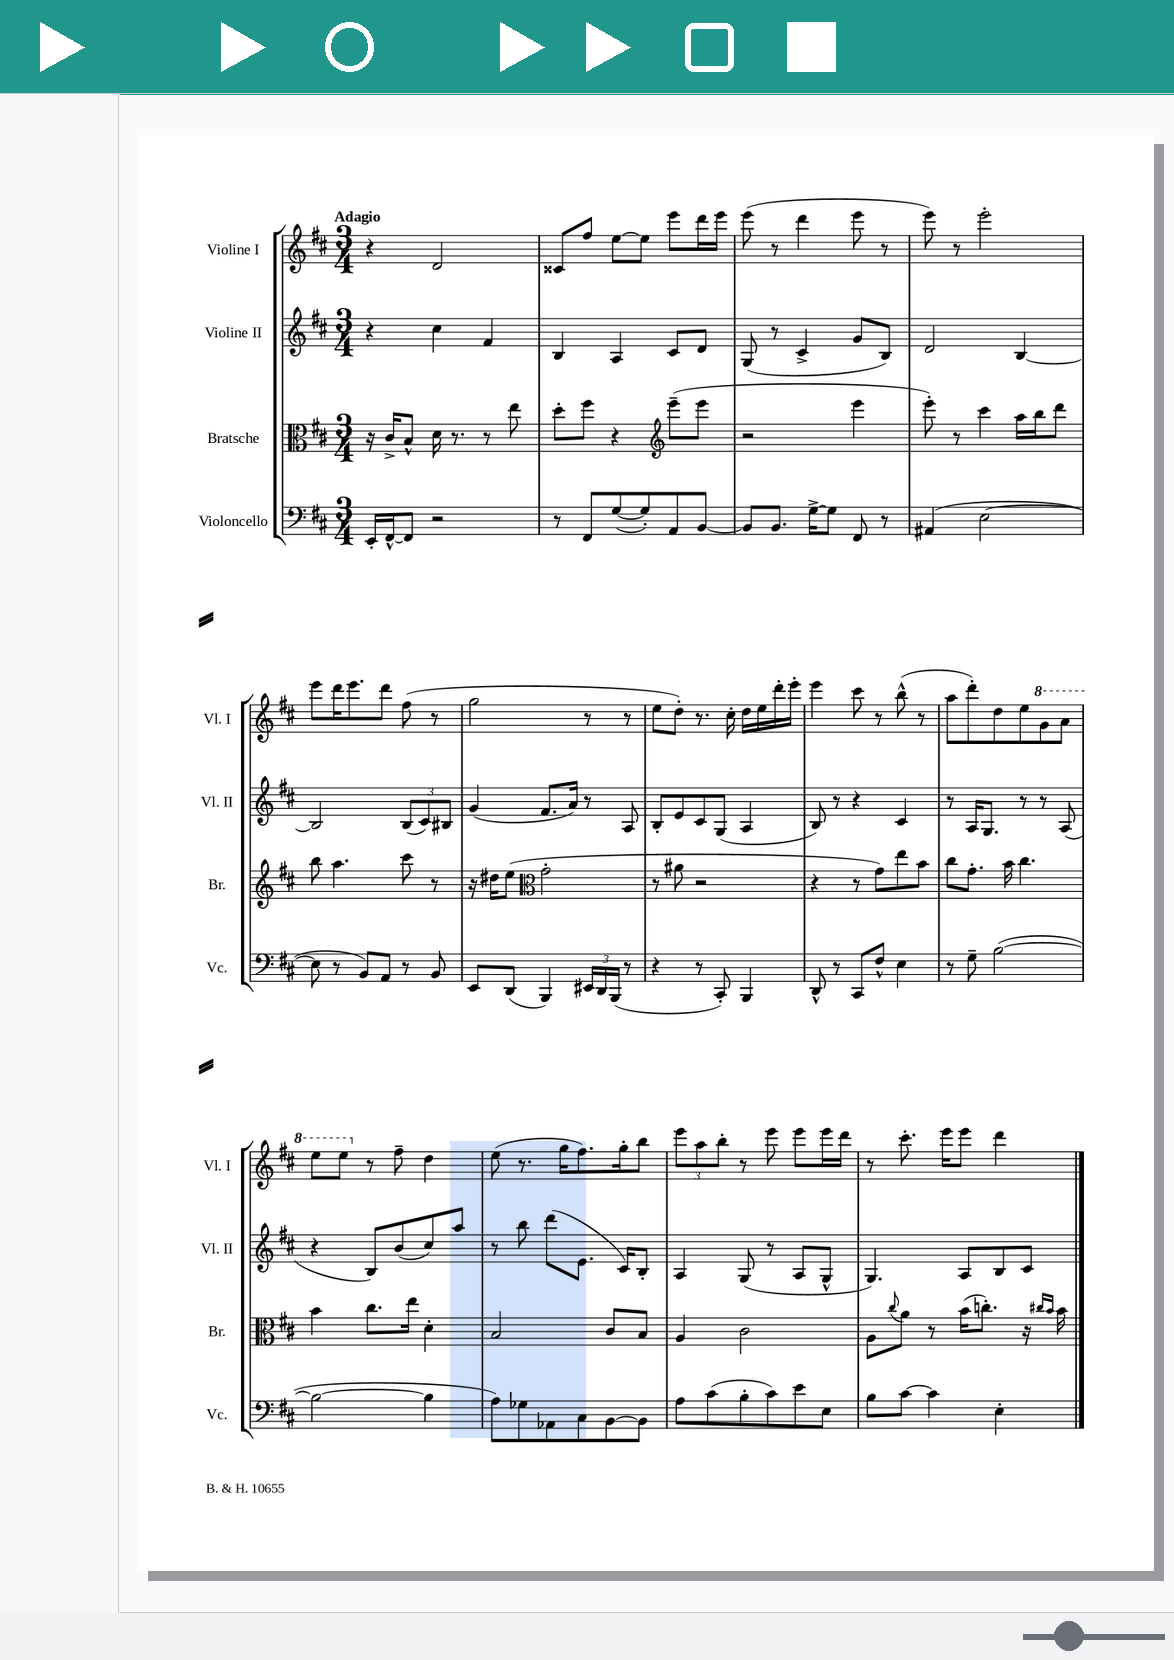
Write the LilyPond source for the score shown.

<<
\new StaffGroup <<
\new Staff = "s0" \with { instrumentName = "Violine I" shortInstrumentName = "Vl. I" } {
    \clef treble \key d \major \numericTimeSignature \time 3/4 \tempo "Adagio"
    r4 d'2 |
    cisis'8 fis''8 e''8~ e''8 e'''8 d'''16 e'''16 |
    e'''8( r8 d'''4 e'''8 r8 |
    e'''8) r8 e'''2-. |
    e'''8 d'''16 e'''8. d'''8 fis''8( r8 |
    g''2 r8 r8 |
    e''8 d''8-.) r8. cis''16-. d''16 e''16 d'''16-. e'''16-. |
    e'''4 cis'''8 r8 b''8-^( r8 |
    a''8 d'''8-.) d''8 e''8 \ottava #1 g''8 a''8 |
    e'''8 e'''8 \ottava #0 r8 fis''8-- d''4 |
    e''8( r8. g''16 fis''8.) g''16-. b''8 |
    \tuplet 3/2 { e'''8 a''8 b''8-. } r8 e'''8 e'''8 e'''16 d'''16 |
    r8 cis'''8.-. e'''16 e'''8 d'''4 \bar "|." |
}
\new Staff = "s1" \with { instrumentName = "Violine II" shortInstrumentName = "Vl. II" } {
    \clef treble \key d \major \numericTimeSignature \time 3/4
    r4 cis''4 fis'4 |
    b4 a4 cis'8 d'8 |
    g8( r8 cis'4-> g'8 b8) |
    d'2 b4~ |
    b2 \tuplet 3/2 { b8( cis'8) bis8 } |
    g'4( fis'8. a'16) r8 a8 |
    b8-. e'8 cis'8 g8( a4 |
    b8) r8 r4 cis'4 |
    r8 a16 g8. r8 r8 a8( |
    r4 b8) b'8( cis''8) a''8 |
    r8 b''8 d'''8( e'8. cis'16) b8-. |
    a4 g8( r8 a8 g8-^ |
    g4.) a8 b8 cis'8 \bar "|." |
}
\new Staff = "s2" \with { instrumentName = "Bratsche" shortInstrumentName = "Br." } {
    \clef alto \key d \major \numericTimeSignature \time 3/4
    r16 cis'16-> b8-^ d'16 r8. r8 e''8 |
    d''8-. fis''8 r4 \clef treble e'''8--( e'''8 |
    r2 e'''4 |
    e'''8-.) r8 cis'''4 a''16 b''16 d'''8 |
    b''8 a''4. cis'''8 r8 |
    r16 dis''16 e''8( \clef alto g'2-. |
    r8 ais'8 r2 |
    r4 r8 g'8) e''8 b'8 |
    cis''8 g'8.-. b'16 cis''4. |
    b'4 cis''8. e''16 d'4-. |
    b2 cis'8 b8 |
    a4 cis'2 |
    a8 \appoggiatura { cis''8 } a'8 r8 b'16( c''8.-.) r16 \grace { cis''16 b'16 } b'16 \bar "|." |
}
\new Staff = "s3" \with { instrumentName = "Violoncello" shortInstrumentName = "Vc." } {
    \clef bass \key d \major \numericTimeSignature \time 3/4
    e,16-. fis,16~-^ fis,8 r2 |
    r8 fis,8 g8~( g8-.) a,8 b,8~ |
    b,8 b,8. g16~-> g8 fis,8 r8 |
    ais,4( e2~ |
    e8 r8 b,8) a,8 r8 b,8 |
    e,8 d,8( b,,4) \tuplet 3/2 { eis,16 d,16 b,,16( } r8 |
    r4 r8 cis,8-.) b,,4 |
    d,8-^ r8 cis,8 fis8-^ e4 |
    r8 g8-- b2~( |
    b2~ b4 |
    a8) ges8 aes,8 cis8 b,8~ b,8 |
    a8 cis'8( b8-. cis'8) e'8 e8 |
    b8 cis'8~ cis'4 e4-. \bar "|." |
}
>>
>>
\layout { \context { \Score \remove "Bar_number_engraver" } }
